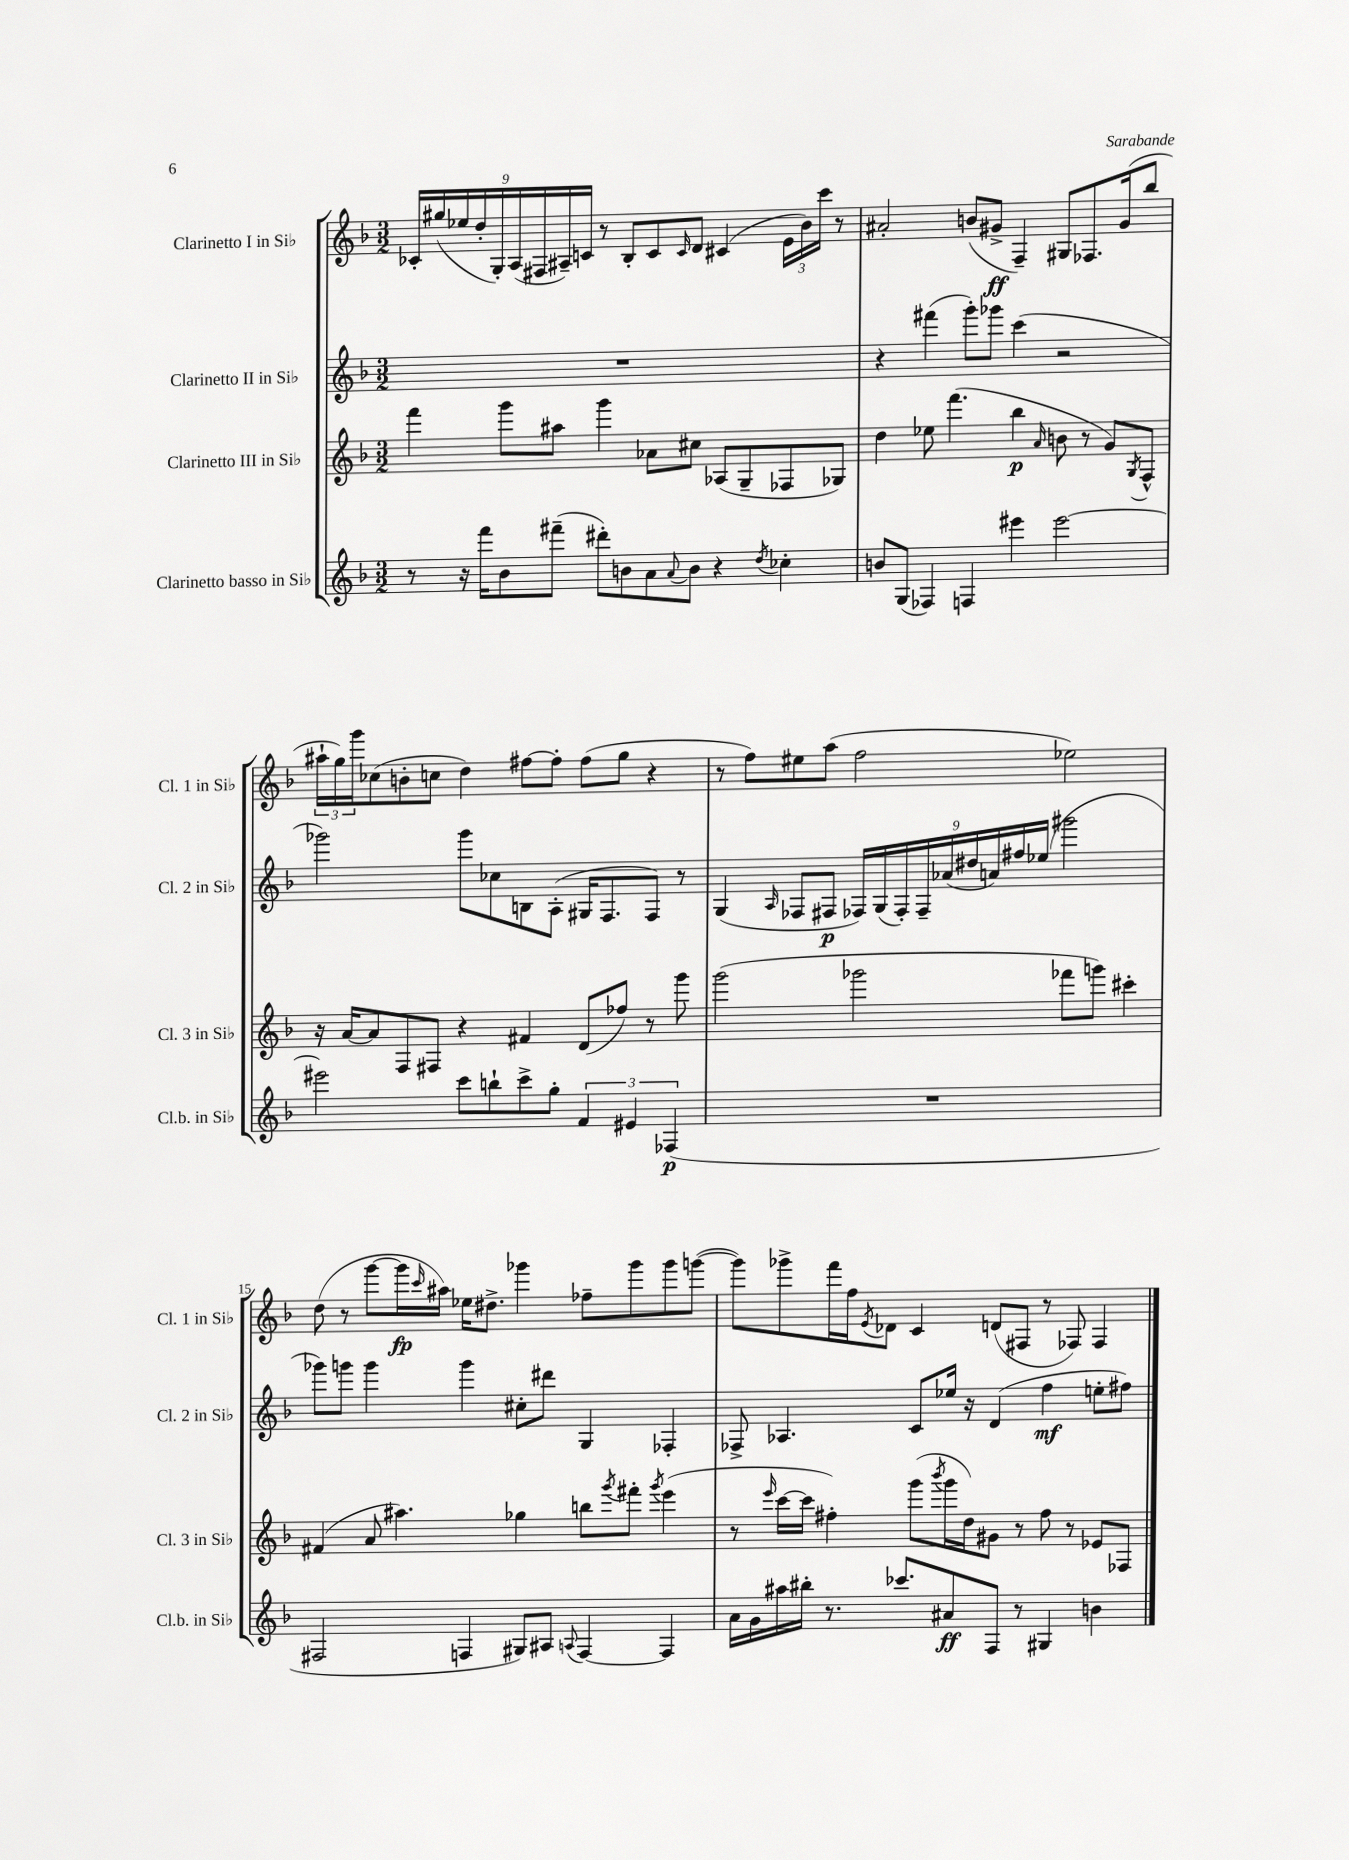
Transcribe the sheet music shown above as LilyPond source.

<<
\new StaffGroup <<
\new Staff = "s0" \with { instrumentName = "Clarinetto I in Sib" shortInstrumentName = "Cl. 1 in Sib" } {
    \clef treble \key f \major \numericTimeSignature \time 3/2
    \tuplet 9/8 { ces'16-. gis''16( ees''16 d''16-. g16-.) a16( fis16 ais16--) c'16 } r8 bes8-. c'8 \grace { c'16 } d'8 cis'4( \tuplet 3/2 { e'16 bes'16) c'''16 } r8 |
    ais'2-. b'8( gis'8->\ff f4--) gis8 fes8. gis'16( bes''8 |
    \tuplet 3/2 { ais''16-! g''16) g'''16 } ces''8( b'8-. c''8 d''4) fis''8~ fis''8-. fis''8( g''8 r4 |
    r8 f''8) eis''8 a''8( f''2 ees''2) |
    d''8( r8 g'''8~ g'''16\fp \grace { c'''16 } ais''16) ees''16 dis''8.-> ges'''4 fes''8-- ges'''8 ges'''8 g'''8~( |
    g'''8) ges'''8-> f'''16 f''16 \acciaccatura { e'8 } des'8 c'4 d'8( fis8 r8 fes8) fes4 \bar "|." |
}
\new Staff = "s1" \with { instrumentName = "Clarinetto II in Sib" shortInstrumentName = "Cl. 2 in Sib" } {
    \clef treble \key f \major \numericTimeSignature \time 3/2
    R1. |
    r4 fis'''4( g'''8-.) ges'''8 c'''4( r2 |
    ges'''2) ges'''8 ces''8 b8 a8-.( gis16 f8. f8) r8 |
    g4( \grace { a16 } fes8 fis8\p \tuplet 9/8 { fes16) g16( fes16-.) fes16-- aes'16( dis''16 a'16) fis''16 ees''16( } gis'''2 |
    ges'''8) g'''8 g'''4 g'''4 cis''8-. dis'''8 g4 fes4-. |
    fes8-> aes4. c'8 ees''16 r16 d'4( f''4\mf e''8-. fis''8) \bar "|." |
}
\new Staff = "s2" \with { instrumentName = "Clarinetto III in Sib" shortInstrumentName = "Cl. 3 in Sib" } {
    \clef treble \key f \major \numericTimeSignature \time 3/2
    f'''4 g'''8 ais''8 g'''4 aes'8 cis''8 aes8( g8-- fes8 ges8) |
    d''4 ees''8 f'''4.( bes''4\p \grace { a'16 } b'8 r8 g'8) \acciaccatura { g8 } f8-^ |
    r16 a'16~ a'8 f8 fis8 r4 fis'4 d'8( fes''8) r8 g'''8 |
    g'''2( ges'''2 fes'''8 g'''8) cis'''4-. |
    fis'4( a'8 ais''4.) ges''4 b''8 \acciaccatura { g'''8 } fis'''8-. \acciaccatura { g'''8 } e'''4( |
    r8 \grace { e'''16 } c'''16~ c'''16 fis''4-.) g'''8( \acciaccatura { bes'''8 } g'''16 d''16) gis'8 r8 fis''8 r8 ees'8 fes8 \bar "|." |
}
\new Staff = "s3" \with { instrumentName = "Clarinetto basso in Sib" shortInstrumentName = "Cl.b. in Sib" } {
    \clef treble \key f \major \numericTimeSignature \time 3/2
    r8 r16 f'''16 bes'8 fis'''8--( dis'''8-.) b'8 a'8 \appoggiatura { a'8 } b'8 r4 \acciaccatura { d''8 } ces''4-. |
    b'8 g8( fes4) f4 eis'''4 eis'''2~ |
    eis'''2 c'''8 b''8-! c'''8-> g''8-. \tuplet 3/2 { f'4 eis'4 fes4\p( } |
    R1. |
    fis2 f4 gis8) ais8 \appoggiatura { a8 } f4~ f4 |
    a'16 g'16 ais''16 bis''16-. r8. ces'''8. ais'8\ff f8 r8 gis4 b'4 \bar "|." |
}
>>
>>
\layout { \context { \Score currentBarNumber = #11 \override BarNumber.break-visibility = ##(#f #t #t) barNumberVisibility = #(every-nth-bar-number-visible 5) } }
